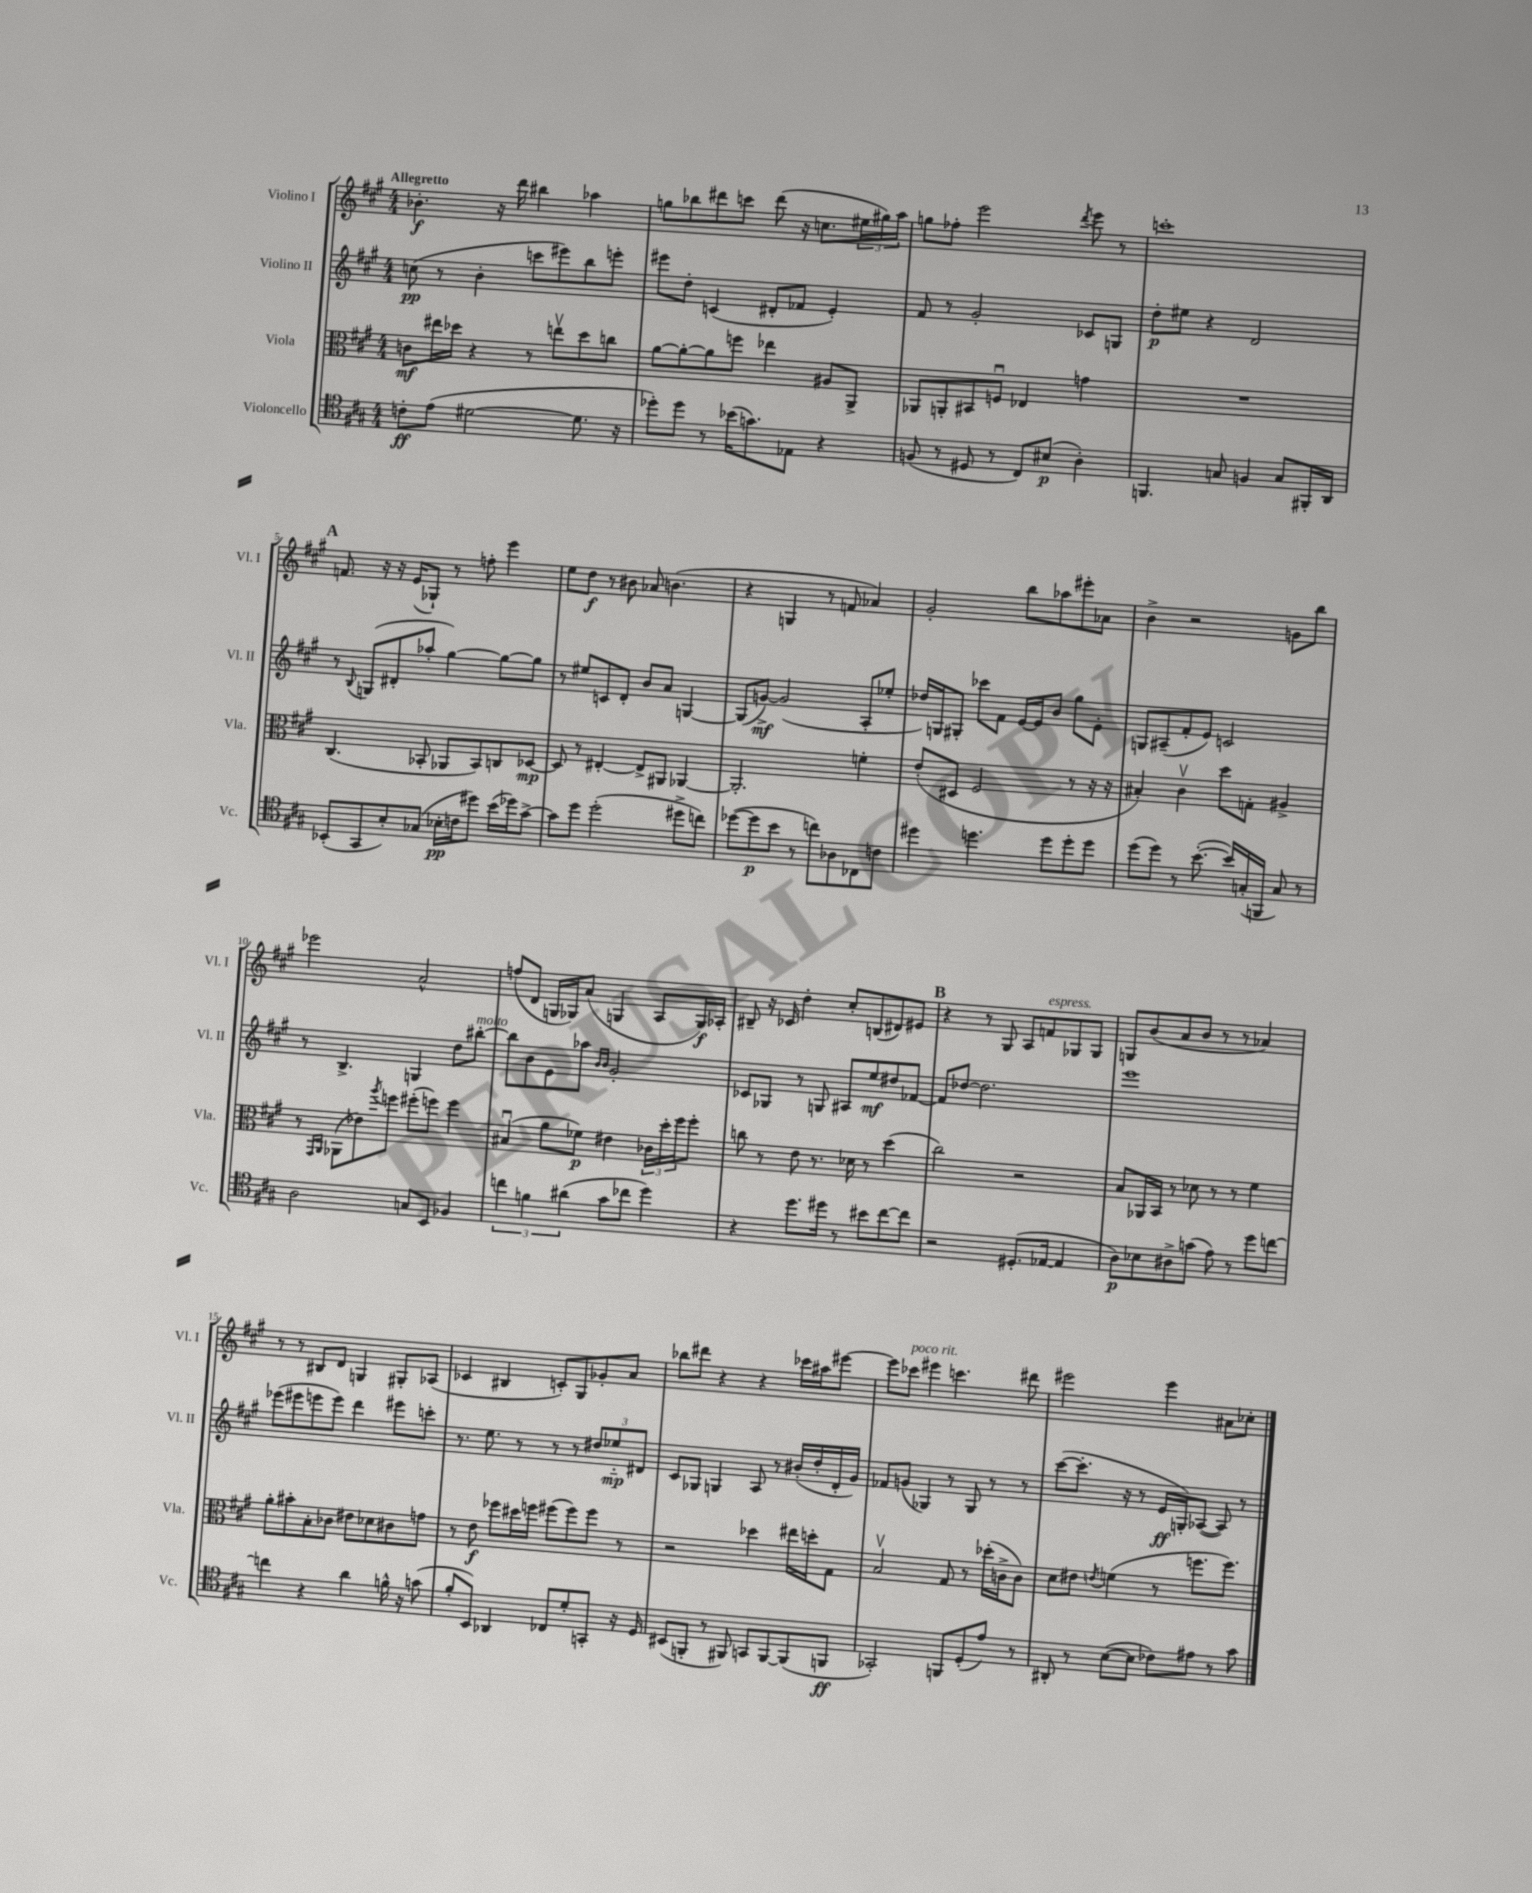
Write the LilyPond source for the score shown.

<<
\new StaffGroup <<
\new Staff = "s0" \with { instrumentName = "Violino I" shortInstrumentName = "Vl. I" } {
    \clef treble \key a \major \numericTimeSignature \time 4/4 \tempo "Allegretto"
    bes'4.-.\f r16 d'''16 bis''4 aes''4 |
    g''8 bes''8 dis'''8 c'''8 dis'''8( r16 c''8. \tuplet 3/2 { eis''16 gis''16) a''16 } |
    g''8 fes''8-. e'''2 \acciaccatura { d'''8 } e'''8 r8 |
    c'''1-. |
    \mark \markup { \bold "A" } f'8. r16 r16 e'16( ges8-!) r8 f''8-. e'''4 |
    e''8 d''8\f r8 bis'8 aes'8 b'4.( |
    r4 g4 r8 f'8 aes'4) |
    gis'2-. b''8 aes''8 eis'''8-. aes'8 |
    b'4-> r2 g'8 b''8 |
    ees'''2 a'2-^ |
    f''8( d'8 g16 ges16) a'8( g4 a8 g16\f) aes16-. |
    bis8-- r16 ces'16 d''4-. cis''8-. b8( dis'8) eis'8 |
    \mark \markup { \bold "B" } r4 r8 gis8 a8 f'8^\markup { \italic "espress." } ges8 ges8 |
    g8 b'8( a'8 b'8 r8 r8 aes'4) |
    r8 r8 bis8 d'8 g4 gis8-. aes8( |
    ces'4 bis4 c'8-.) gis8 ges'8-. a'8 |
    bes''8 dis'''8 r4 r4 ces'''16 ais''16 eis'''8~ |
    eis'''8 ces'''8^\markup { \italic "poco rit." } eis'''4 c'''4. dis'''8 |
    eis'''2 eis'''4 ais'8 ces''8-. \bar "|." |
}
\new Staff = "s1" \with { instrumentName = "Violino II" shortInstrumentName = "Vl. II" } {
    \clef treble \key a \major \numericTimeSignature \time 4/4
    c''8\pp( r8 b'4-. c'''8 eis'''8) b''8 e'''8-. |
    eis'''8 d''8-. c'4( dis'8-. fes'8 e'4-.) |
    fis'8 r8 gis'2-. ces'8 g8 |
    d''8-.\p eis''8 r4 d'2 |
    \mark \markup { \bold "A" } r8 \appoggiatura { b8 } g8( dis'8-. aes''8-. gis''4~) gis''8~ gis''8 |
    r8 eis''8 c'8 d'8-. b'8 a'8 g4~ |
    g8( g'8~->\mf) g'2( a8-. ees''8-. |
    des''16) g16 gis8-. ces'''8 fis'8 e'16~ e'16 b'8 gis''8 e'8-. |
    g8 ais8--( fis'8-. e'8) c'2 |
    r8 b4.-> g4 d''8 bis''8~-.^\markup { \italic "molto" } |
    bis''8 b'8 e'8 aes''8 \grace { b'16 b'16 } gis'2-. |
    ces'8 ges8 r8 g8 ais8 e''8\mf dis''8 fes'8~ |
    \mark \markup { \bold "B" } fes'8 des''8~ des''2. |
    e'''1 |
    ees'''8( eis'''8 e'''8 e'''8) d'''4 eis'''8 c'''8-. |
    r8. e''8. r8 r8 r8 \tuplet 3/2 { dis''8 ees''8-_\mp dis'8 } |
    cis'8 ges8 g4 a8 r8 bis'16-.( d''16-. d'16-. gis'16) |
    fes'8 g'8( ges4) r8 ges8 r8 r8 |
    cis'''8~( cis'''8.-. r16 r8 e'16\ff g16-.) aes8~( aes8) r8 \bar "|." |
}
\new Staff = "s2" \with { instrumentName = "Viola" shortInstrumentName = "Vla." } {
    \clef alto \key a \major \numericTimeSignature \time 4/4
    c'8\mf eis''16 des''16 r4 r8 e''8\upbow des''8 c''8 |
    a'8~ a'8~-. a'8 f''8 ees''4 ais8 a,8-> |
    aes,8 a,8-. bis,8 f8\downbow ees4 g'4 |
    R1 |
    \mark \markup { \bold "A" } cis4.( bes,8-. aes,8 bes,8) c8 des8~\mp |
    des8 r8 eis4~-. eis8-> ais,8 aes,4~ |
    aes,2.-. f'4-. |
    e'8-.( dis8 fis2 r8 r16 r16 |
    bis4-.) cis'4\upbow d''8 g8-. ais4-> |
    r8 \grace { gis,16 a,16 } aes,8( ees'8) \acciaccatura { a''8 } f''8 fis''8-.( f''8) f''4 |
    bis4\downbow( a'8 fes'8\p) eis'4 \tuplet 3/2 { ces'16 d''16-. fis''16 } fis''8-. |
    c''8 r8 e'8 r8. des'16 r8 d''4( |
    \mark \markup { \bold "B" } cis''2) r2 |
    b8 aes,16 b,16 r8 des'8 r8 r8 fis'4 |
    a'8-. bis'8-. b8-. ces'8 eis'8 des'8 cis'8 g'8 |
    r8 e'8\f fes''8 dis''16 f''16 fis''8( fis''8) fis''8 r8 |
    r2 des''4 eis''16 d''16-. gis8 |
    b2\upbow gis8 r8 des''16-.( c'16-> c'8) |
    d'8 eis'8 \acciaccatura { e'8 } f'4( r8 f''8. f''8.) \bar "|." |
}
\new Staff = "s3" \with { instrumentName = "Violoncello" shortInstrumentName = "Vc." } {
    \clef tenor \key a \major \numericTimeSignature \time 4/4
    c'8-.\ff e'8( dis'2~ dis'8. r16 |
    des''8-.) des''8 r8 bes'16( g'8.) ees8 r4 |
    f8( r8 dis8 r8 cis8) bis8\p( a4-.) |
    f,4. g8 f4 g8 fis,16-. a,16 |
    \mark \markup { \bold "A" } bes,8-.( gis,8 b8-.) ges8( bes16-.\pp c'16 dis''8) b'16( des''16) gis'8~-> |
    gis'8 d''8 d''2-.( dis''8-> c''8) |
    des''8~( des''8\p b'8 r8 c''8) aes8 ces8 c'8 |
    dis''4 d''4. d''8 d''8-. d''8 |
    d''8( d''8) r8 b'8.~-.( b'16) g16-.( f,16 g8) r8 |
    a2 g8 b,8 fes4 |
    \tuplet 3/2 { c''4 f'4 ais'4( } gis'8 ces''8 d''4) |
    r4 d''8. dis''16 r8 bis'8 cis''8~ cis''8 |
    \mark \markup { \bold "B" } r2 dis8.-.( ees16~ ees4 |
    a8\p) bes8 ais8-> g'8( e'8) r8 d''8 c''8~ |
    c''4 r4 a'4 f'16-^ r16 g'8( |
    fis'8-. b,8) aes,4 ces8 d'8-. g,8-. r16 d16 |
    bis,8( f,8-. r8 fis,8) g,8 fis,8~ fis,8( f,8\ff |
    ges,2-.) f,8 d8-.( e'8) r8 |
    ais,8-. r8 b8~( b8 ces'8) eis'8 r8 gis'8 \bar "|." |
}
>>
>>
